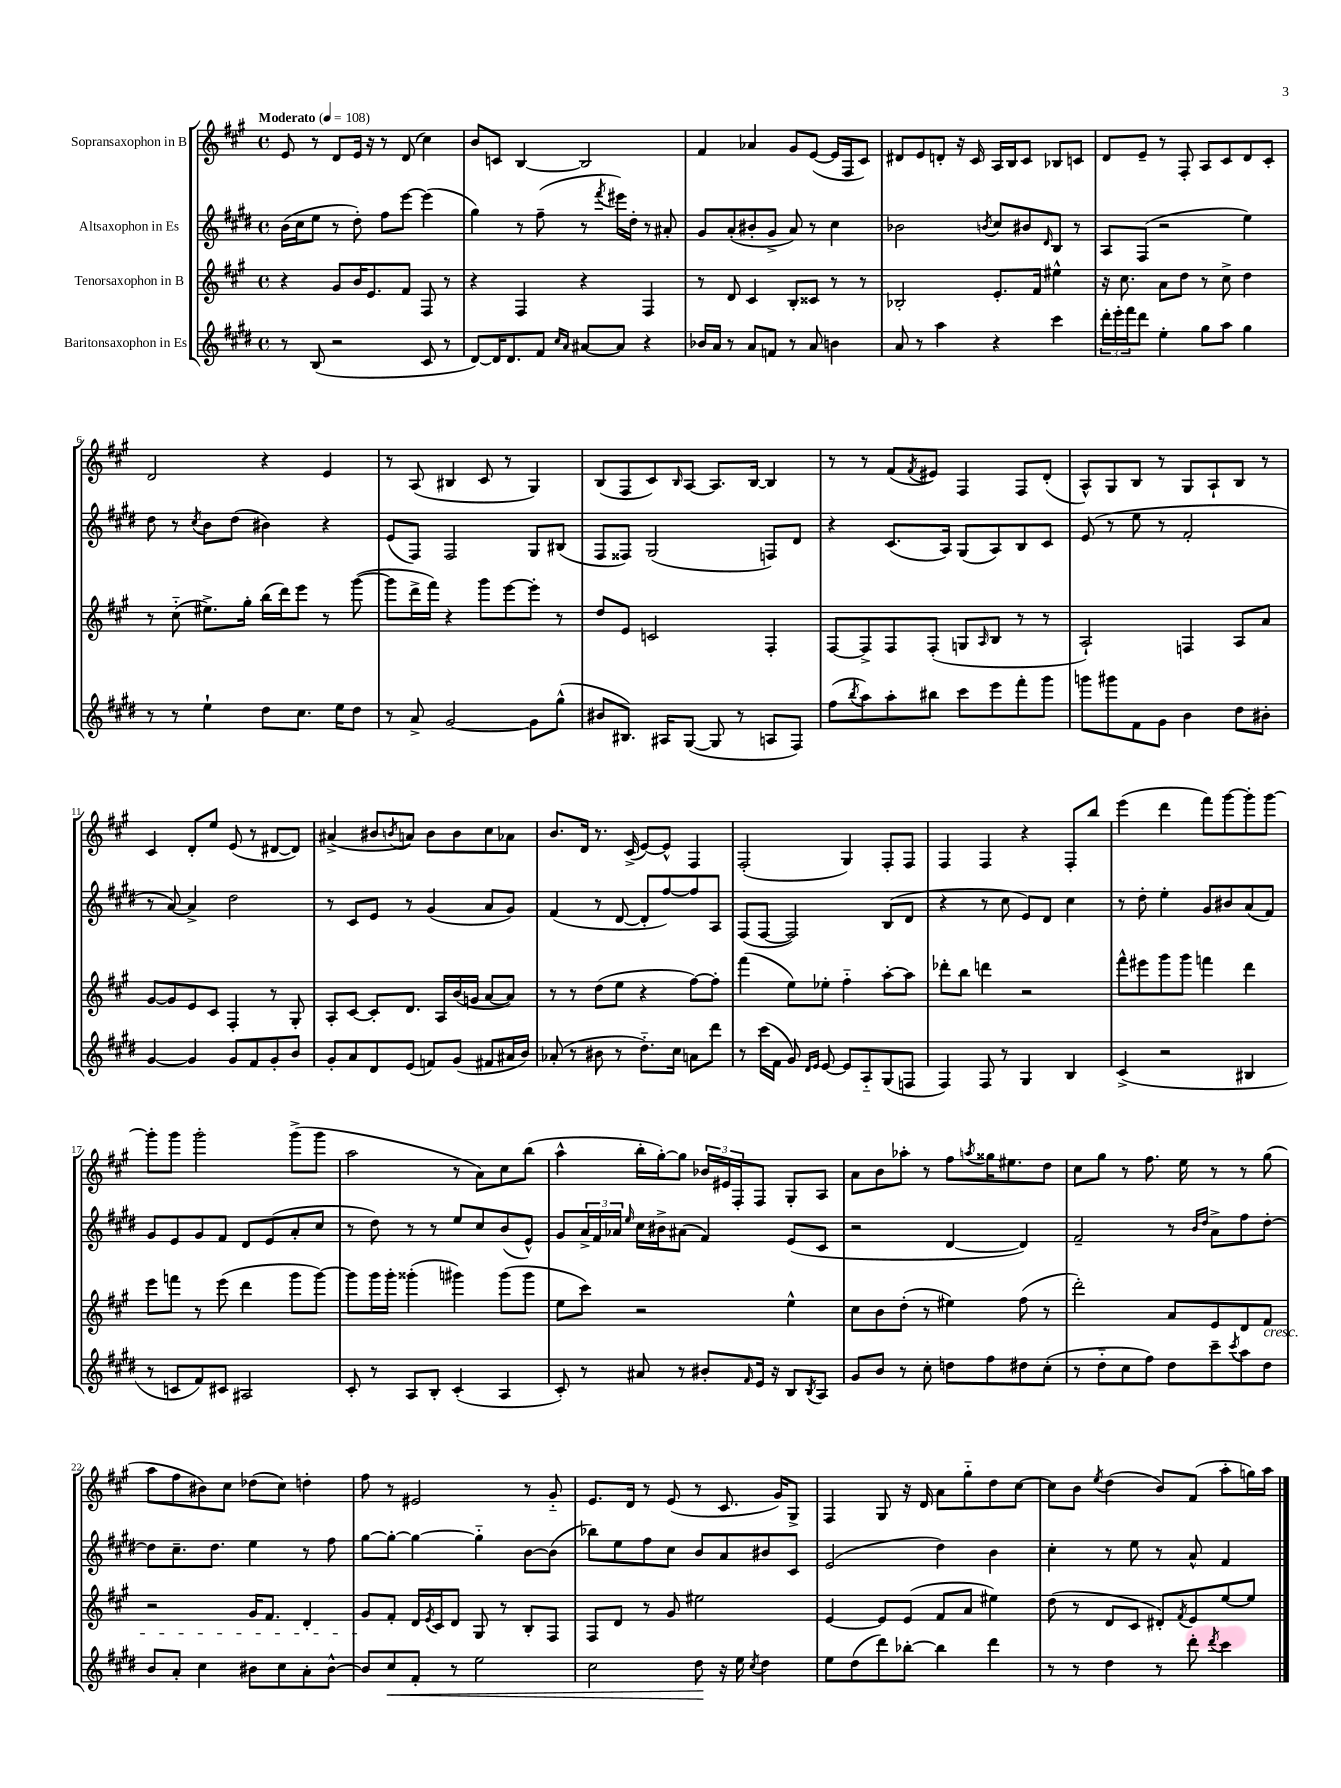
<<
\new StaffGroup <<
\new Staff = "s0" \with { instrumentName = "Sopransaxophon in B" } {
    \clef treble \key a \major \defaultTimeSignature \time 4/4 \tempo "Moderato" 4 = 108
    e'8 r8 d'8 e'16 r16 r8 d'8( cis''4) |
    b'8 c'8 b4~ b2 |
    fis'4 aes'4 gis'8 e'8~( e'16 fis16 cis'8) |
    dis'8 e'8 d'8-. r16 cis'16 a16 b16 cis'8 bes8 c'8 |
    d'8 e'8-- r8 fis8-. a8 cis'8 d'8 cis'8-. |
    d'2 r4 e'4 |
    r8 a8( bis4 cis'8 r8 gis4) |
    b8( fis8 cis'8) \grace { b16 } a8~ a8. b16~ b4 |
    r8 r8 fis'8( \acciaccatura { fis'8 } eis'8) fis4 fis8 d'8-.( |
    a8-^) gis8 b8 r8 gis8 a8-! b8 r8 |
    cis'4 d'8-. e''8 e'8( r8 dis'8~ dis'8) |
    ais'4->( bis'8 \acciaccatura { b'8 } a'8) b'8 b'8 cis''8 aes'8 |
    b'8. d'16 r8. cis'16->( e'8~) e'8-^ fis4 |
    fis2-.( gis4) fis8-. fis8 |
    fis4 fis4 r4 fis8-. b''8 |
    e'''4( d'''4 fis'''8) gis'''8~ gis'''8-. gis'''8~ |
    gis'''8-. gis'''8 gis'''2-. gis'''8->( gis'''8 |
    a''2 r8 a'8) cis''8 b''8( |
    a''4-^ b''16-. gis''16~-.) gis''8 \tuplet 3/2 { bes'16 eis'16 fis16-. } fis8 gis8-. a8 |
    a'8 b'8 aes''8-. r8 fis''8 \acciaccatura { a''8 } gisis''16 eis''8. d''8 |
    cis''8 gis''8 r8 fis''8. e''16 r8 r8 gis''8( |
    a''8 fis''8 bis'8) cis''8 des''8( cis''8) d''4-. |
    fis''8 r8 eis'2 r8 gis'8-_ |
    e'8. d'16 r8 e'8( r8 cis'8. gis'16) gis8-> |
    fis4 gis8 r16 d'16 a'8 gis''8-_ d''8 cis''8~ |
    cis''8 b'8 \acciaccatura { e''8 } d''4( b'8) fis'8( a''8-. g''16) a''16 \bar "|." |
}
\new Staff = "s1" \with { instrumentName = "Altsaxophon in Es" } {
    \clef treble \key e \major \defaultTimeSignature \time 4/4
    b'16( cis''16 e''8 r8 dis''8-.) fis''8 e'''8~ e'''4( |
    gis''4) r8 fis''8--( r8 \acciaccatura { fis'''8 } eis'''16) dis''16-. r8 ais'8-. |
    gis'8 a'8-.( bis'8-. gis'8-> a'8) r8 cis''4 |
    bes'2 \acciaccatura { b'8 } cis''8 bis'8 \grace { dis'16 } b8 r8 |
    a8 fis8( r2 e''4) |
    dis''8 r8 \acciaccatura { cis''8 } b'8 dis''8( bis'4) r4 |
    e'8( fis8) fis2 gis8 bis8( |
    fis8 fisis8) gis2( f8) dis'8 |
    r4 cis'8.( a16) gis8( a8) b8 cis'8 |
    e'8( r8 e''8 r8 fis'2-. |
    r8 a'8~) a'4-> dis''2 |
    r8 cis'8 e'8 r8 gis'4( a'8 gis'8) |
    fis'4( r8 dis'8~ dis'8-. fis''8~) fis''8 a8 |
    fis8( fis8~ fis2) b8( dis'8 |
    r4 r8 cis''8 e'8) dis'8 cis''4 |
    r8 dis''8-. e''4-. gis'8 bis'8 a'8( fis'8) |
    gis'8 e'8 gis'8 fis'8 dis'8 e'8( a'8-. cis''8 |
    r8 dis''8) r8 r8 e''8 cis''8 b'8( e'8-^) |
    gis'8 \tuplet 3/2 { a'16-> fis'16 aes'16 } \grace { e''16 } cis''16 bis'16-> ais'8( fis'4) e'8( cis'8 |
    r2 dis'4~ dis'4) |
    fis'2-- r8 \grace { b'16 dis''16 } a'8-> fis''8 dis''8~-. |
    dis''8 cis''8.-- dis''8. e''4 r8 fis''8 |
    gis''8~ gis''8~-. gis''4~ gis''4-_ b'8~ b'8( |
    bes''8) e''8 fis''8 cis''8 b'8 a'8 bis'8 cis'8 |
    e'2( dis''4) b'4 |
    cis''4-. r8 e''8 r8 a'8-^ fis'4 \bar "|." |
}
\new Staff = "s2" \with { instrumentName = "Tenorsaxophon in B" } {
    \clef treble \key a \major \defaultTimeSignature \time 4/4
    r4 gis'8 b'16 e'8. fis'8 fis8 r8 |
    r4 fis4 r4 fis4 |
    r8 d'8 cis'4 b8-. cisis'8 r8 r8 |
    bes2-. e'8.-. fis'16 eis''4-^ |
    r16 cis''8. a'8 d''8 r8 cis''8-> d''4 |
    r8 cis''8-_( eis''8.->) gis''16-. b''16( d'''16) e'''8 r8 gis'''8~( |
    gis'''8 d'''16-> fis'''16) r4 gis'''8 e'''8~ e'''8-. r8 |
    d''8 e'8 c'2 fis4-. |
    fis8~ fis8-> fis8 fis8-.( g8 \grace { a16 } b8 r8 r8 |
    a2-!) f4 a8 a'8 |
    gis'8~ gis'8 e'8 cis'8 fis4-. r8 gis8-. |
    a8-. cis'8~ cis'8-. d'8. a16 b'16( g'16 a'8~ a'8) |
    r8 r8 d''8( e''8 r4 fis''8~) fis''8-. |
    fis'''4( e''8) ees''8-. fis''4-_ a''8~-. a''8 |
    des'''8-. b''8 d'''4 r2 |
    fis'''8-^ eis'''8 gis'''8 gis'''8 f'''4 d'''4 |
    e'''8 f'''8 r8 e'''8( d'''4 gis'''8 gis'''8~) |
    gis'''8 gis'''16 gis'''16-. gisis'''4-.( gis'''4) gis'''8( gis'''8 |
    e''8 cis'''8) r2 e''4-^ |
    cis''8 b'8 d''8-.( r8 eis''4) fis''8( r8 |
    d'''2-.) a'8 e'8 d'8 fis'8\cresc |
    r2 gis'16 fis'8. d'4-. |
    gis'8\! fis'8-. d'16 \acciaccatura { e'8 } cis'16 d'8 gis8 r8 b8-. fis8 |
    fis8 d'8 r8 gis'8 eis''2 |
    e'4~ e'8 e'8( fis'8 a'8 eis''4) |
    d''8( r8 d'8 cis'8 dis'8-.) \acciaccatura { fis'8 } e'8 e''8~ e''8 \bar "|." |
}
\new Staff = "s3" \with { instrumentName = "Baritonsaxophon in Es" } {
    \clef treble \key e \major \defaultTimeSignature \time 4/4
    r8 b8( r2 cis'8 r8 |
    dis'8~) dis'16 dis'8. fis'8 \grace { cis''16 a'16 } ais'8~ ais'8 r4 |
    bes'16 a'16 r8 a'8 f'8 r8 a'8 b'4 |
    a'8 r8 a''4 r4 cis'''4 |
    \tuplet 3/2 { dis'''16-. e'''16-. fis'''16 } dis'''8 e''4-. gis''8 a''8 gis''4 |
    r8 r8 e''4-! dis''8 cis''8. e''16 dis''8 |
    r8 a'8-> gis'2~ gis'8 gis''8-^( |
    bis'8 bis8.) ais16 gis8~( gis8 r8 a8 fis8) |
    fis''8( \acciaccatura { b''8 } a''8) a''8-. bis''8 cis'''8 e'''8 fis'''8-. gis'''8 |
    g'''8 gis'''8 fis'8 gis'8 b'4 dis''8 bis'8-. |
    gis'4~ gis'4 gis'8 fis'8 gis'8-. b'8 |
    gis'8-. a'8 dis'8 e'8( f'8) gis'8( fis'8 ais'16 b'16) |
    aes'8-.( r8 bis'8 r8 dis''8.-_) cis''16 a'8 dis'''8 |
    r8 cis'''16( fis'16 gis'8) \grace { dis'16 e'16 } e'8~ e'8 a8-_ gis8( f8 |
    fis4) fis8 r8 gis4 b4 |
    cis'4->( r2 bis4 |
    r8 c'8 fis'8) cis'8 ais2 |
    cis'8-. r8 a8 b8-. cis'4-.( a4 |
    cis'8-.) r8 ais'8 r8 bis'8-. \grace { fis'16 } e'16 r16 b8 \acciaccatura { b8 } a8 |
    gis'8 b'8 r8 cis''8-. d''8 fis''8 dis''8 cis''8-.( |
    r8 dis''8-_ cis''8 fis''8) dis''8 cis'''8-- \acciaccatura { cis'''8 } a''8 dis''8 |
    b'8 a'8-. cis''4 bis'8 cis''8 a'8-. bis'8~-^ |
    bis'8 cis''8\< fis'8-. r8 e''2 |
    cis''2 dis''8\! r16 e''16 \acciaccatura { cis''8 } dis''4 |
    e''8 dis''8( dis'''8) bes''8~-. bes''4 dis'''4 |
    r8 r8 dis''4 r8 dis'''8-. \acciaccatura { dis'''8 } cis'''4 \bar "|." |
}
>>
>>
